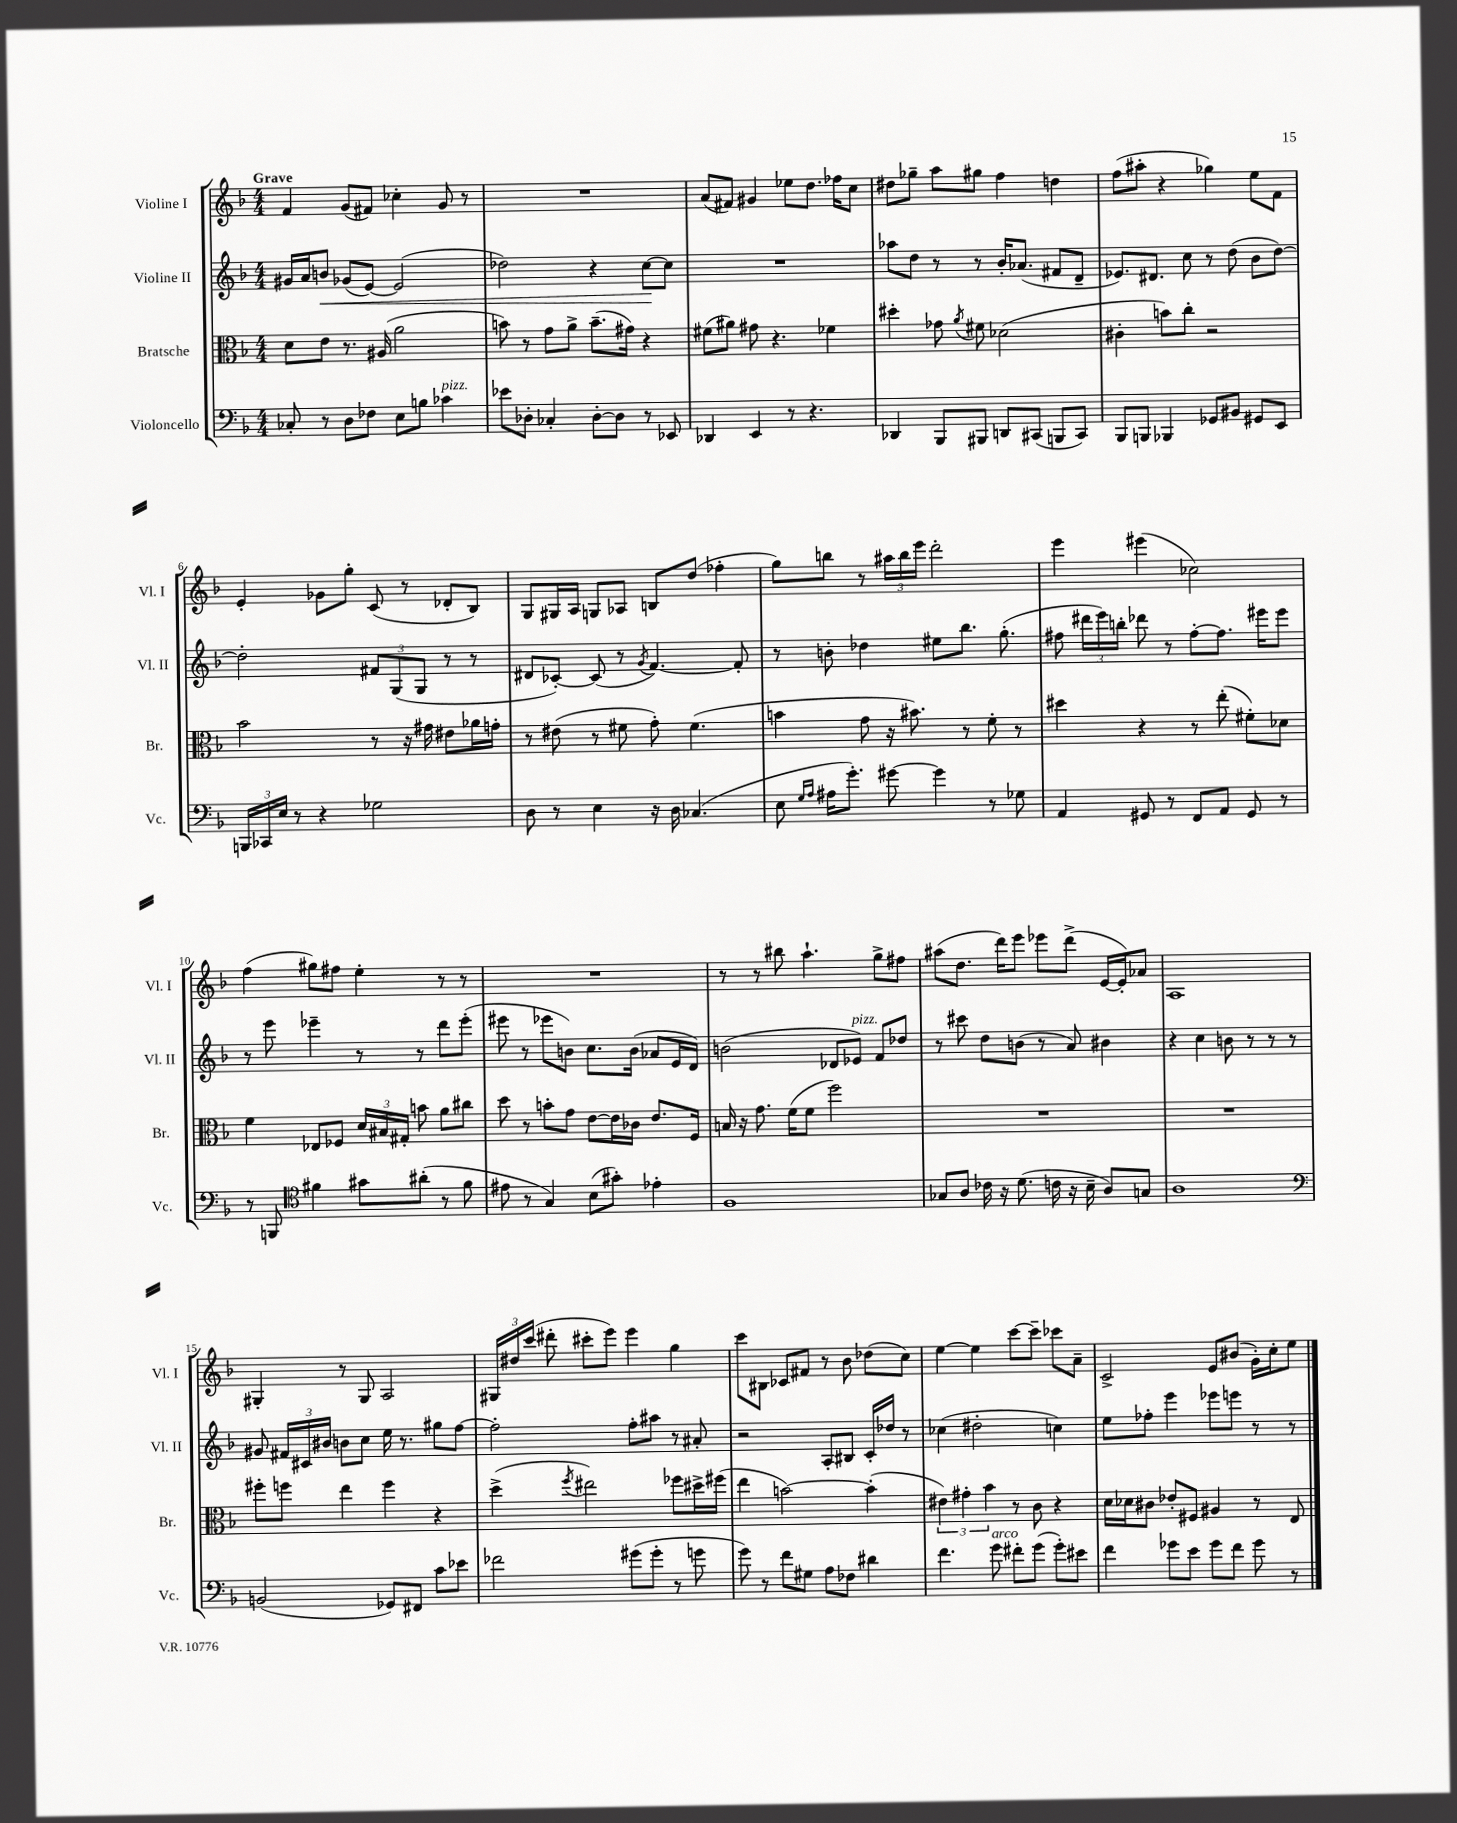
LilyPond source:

<<
\new StaffGroup <<
\new Staff = "s0" \with { instrumentName = "Violine I" shortInstrumentName = "Vl. I" } {
    \clef treble \key f \major \numericTimeSignature \time 4/4 \tempo "Grave"
    \autoBeamOff f'4 g'8[( fis'8]) ces''4-. g'8 r8 |
    R1 |
    a'8[( fis'8]) gis'4 ees''8[ d''8.] fes''16[ c''8] |
    dis''8[ ges''8]-- a''8[ gis''8] f''4 d''4 |
    f''8[( ais''8]-. r4 ges''4) e''8[ f'8] |
    e'4-. ges'8[ g''8]-. c'8( r8 des'8[-. bes8]) |
    g8[ gis16 a16] g8[ aes8] b8[ d''8]( fes''4-. |
    g''8[) b''8] r8 \tuplet 3/2 { ais''16[ b''16 e'''16] } d'''2-. |
    e'''4 eis'''4( ces''2) |
    f''4( gis''8[) fis''8] e''4-. r8 r8 |
    R1 |
    r8 r8 bis''8 a''4.-! g''8[-> fis''8] |
    ais''8[( d''8.] d'''16[) e'''8] ees'''8[ d'''8]->( e'16[~ e'16-.) aes'8] |
    a1 |
    gis4-. r8 gis8 a2 |
    \tuplet 3/2 { gis16[ dis''16 c'''16]( } dis'''8-. cis'''8[-. e'''8]) e'''4 g''4 |
    c'''8[ bis8] ces'8[ fis'8] r8 bes'8 des''8[( c''8]) |
    e''4~ e''4 c'''8[~ c'''8]-- ces'''8[ a'8]-- |
    c'2-> e'8[ bis'8]( g'16[-.) c''16-. e''8] \bar "|." |
}
\new Staff = "s1" \with { instrumentName = "Violine II" shortInstrumentName = "Vl. II" } {
    \clef treble \key f \major \numericTimeSignature \time 4/4
    \autoBeamOff gis'16[ a'16 b'8]\< ges'8[( e'8]~) e'2( |
    des''2) r4 c''8[~\! c''8] |
    R1 |
    aes''8[ d''8] r8 r8 bes'16[-. aes'8.]( fis'8[ d'8]-- |
    ees'8.[) dis'8.] c''8 r8 d''8( bes'8[ d''8]~) |
    d''2-. \tuplet 3/2 { fis'8[ g8( g8] } r8 r8 |
    dis'8[ ces'8]~-.) ces'8( r8 \acciaccatura { g'8 } f'4.~) f'8-. |
    r8 b'8-. des''4 eis''8[ bes''8.] g''8.-.( |
    fis''8 \tuplet 3/2 { dis'''16[ e'''16) b''16]-. } des'''8 r8 fis''8[~-. fis''8.] eis'''16[ eis'''8] |
    r8 e'''8 ees'''4-- r8 r8 d'''8[ ees'''8]-.( |
    eis'''8 r8 ees'''8[ b'8]) c''8.[ b'16]( aes'8[ e'16 d'16]) |
    b'2( des'8[ ees'8]^\markup { \italic "pizz." }) f'8[ des''8] |
    r8 cis'''8 d''8[ b'8]( r8 a'8) bis'4 |
    r4 c''4 b'8 r8 r8 r8 |
    gis'8 \tuplet 3/2 { fis'16[ cis'16 bis'16] } b'8[ c''8] e''16 r8. gis''8[ f''8]~ |
    f''2-. f''8[-. ais''8] r8 ais'8-. |
    r2 a8[-. bis8] c'16[-. des''16] r8 |
    ces''4( dis''2-. c''4) |
    e''8[ fes''8]-. e'''4 ees'''8[ e'''8] r8 r8 \bar "|." |
}
\new Staff = "s2" \with { instrumentName = "Bratsche" shortInstrumentName = "Br." } {
    \clef alto \key f \major \numericTimeSignature \time 4/4
    \autoBeamOff d'8[ e'8] r8. ais16( a'2 |
    b'8) r8 g'8[ a'8]-> b'8.[--( gis'16]) r4 |
    fis'8[( ais'8]) gis'8 r4. fes'4 |
    dis''4-. ges'8 \acciaccatura { a'8 } fis'8 des'2( |
    cis'4-. b'8[) c''8]-. r2 |
    bes'2 r8 r16 gis'16 eis'8[ aes'16 g'16]-. |
    r8 eis'8( r8 fis'8 g'8-.) fis'4.( |
    b'4 g'8 r16 bis'8.) r8 f'8-. r8 |
    dis''4 r4 r8 e''8-.( fis'8[-.) des'8] |
    f'4 ees8[ fes8] \tuplet 3/2 { d'16[ bis16 gis16]-. } b'8 a'8[ cis''8] |
    d''8 r8 b'8[-. g'8] e'8[~ e'16 ces'16] e'8.[ f16] |
    b16 r16 g'8. f'16[( f'8] f''2) |
    R1 |
    R1 |
    fis''8[-. f''8] e''4 f''4 r4 |
    d''4->( \acciaccatura { f''8 } eis''2) fes''8[ dis''16-> fis''16]( |
    e''4 b'2~) b'4-.( |
    \tuplet 3/2 { eis'4) gis'4-. bes'4 } r8 c'8 r4 |
    d'16[ des'16 cis'8] ees'8[-. fis8] ais4 r8 e8 \bar "|." |
}
\new Staff = "s3" \with { instrumentName = "Violoncello" shortInstrumentName = "Vc." } {
    \clef bass \key f \major \numericTimeSignature \time 4/4
    \autoBeamOff ces8-. r8 d8[ fes8] e8[ b8] ces'4^\markup { \italic "pizz." } |
    ees'8[ des8]-. ces4-. des8[~-. des8] r8 ees,8 |
    des,4 e,4 r8 r4. |
    des,4 bes,,8[ bis,,8] d,8[ cis,8]( b,,8[ cis,8]) |
    bes,,8[ b,,8] bes,,4 ges,8[ bis,8] gis,8[ e,8] |
    \tuplet 3/2 { b,,16[ ces,16 e16] } r8 r4 ges2 |
    d8 r8 e4 r16 d16 ces4.( |
    e8 \grace { g16[ a16] } ais16[ g'8.]-.) gis'8~ gis'4 r8 ges8 |
    a,4 gis,8 r8 f,8[ a,8] gis,8 r8 |
    r8 b,,8 \clef tenor fis'4 gis'8[ ais'8]-.( r8 fis'8 |
    eis'8 r8 g4) bes8[( gis'8]-.) ees'4-. |
    f1 |
    ges8[ a8] ces'16 r16 d'8.( c'16 r16 bes16-- a8[) g8] |
    a1 |
    \clef bass b,2( ges,8[) fis,8] c'8[ ees'8] |
    fes'2 gis'8[( gis'8]-. r8 g'8 |
    g'8) r8 f'8[ gis8] a8[ fes8] dis'4 |
    f'4. g'8^\markup { \italic "arco" } fis'8[-. g'8]( g'8[-.) eis'8] |
    f'4 ges'8[ e'8] ges'8[ f'8] ges'8 r8 \bar "|." |
}
>>
>>
